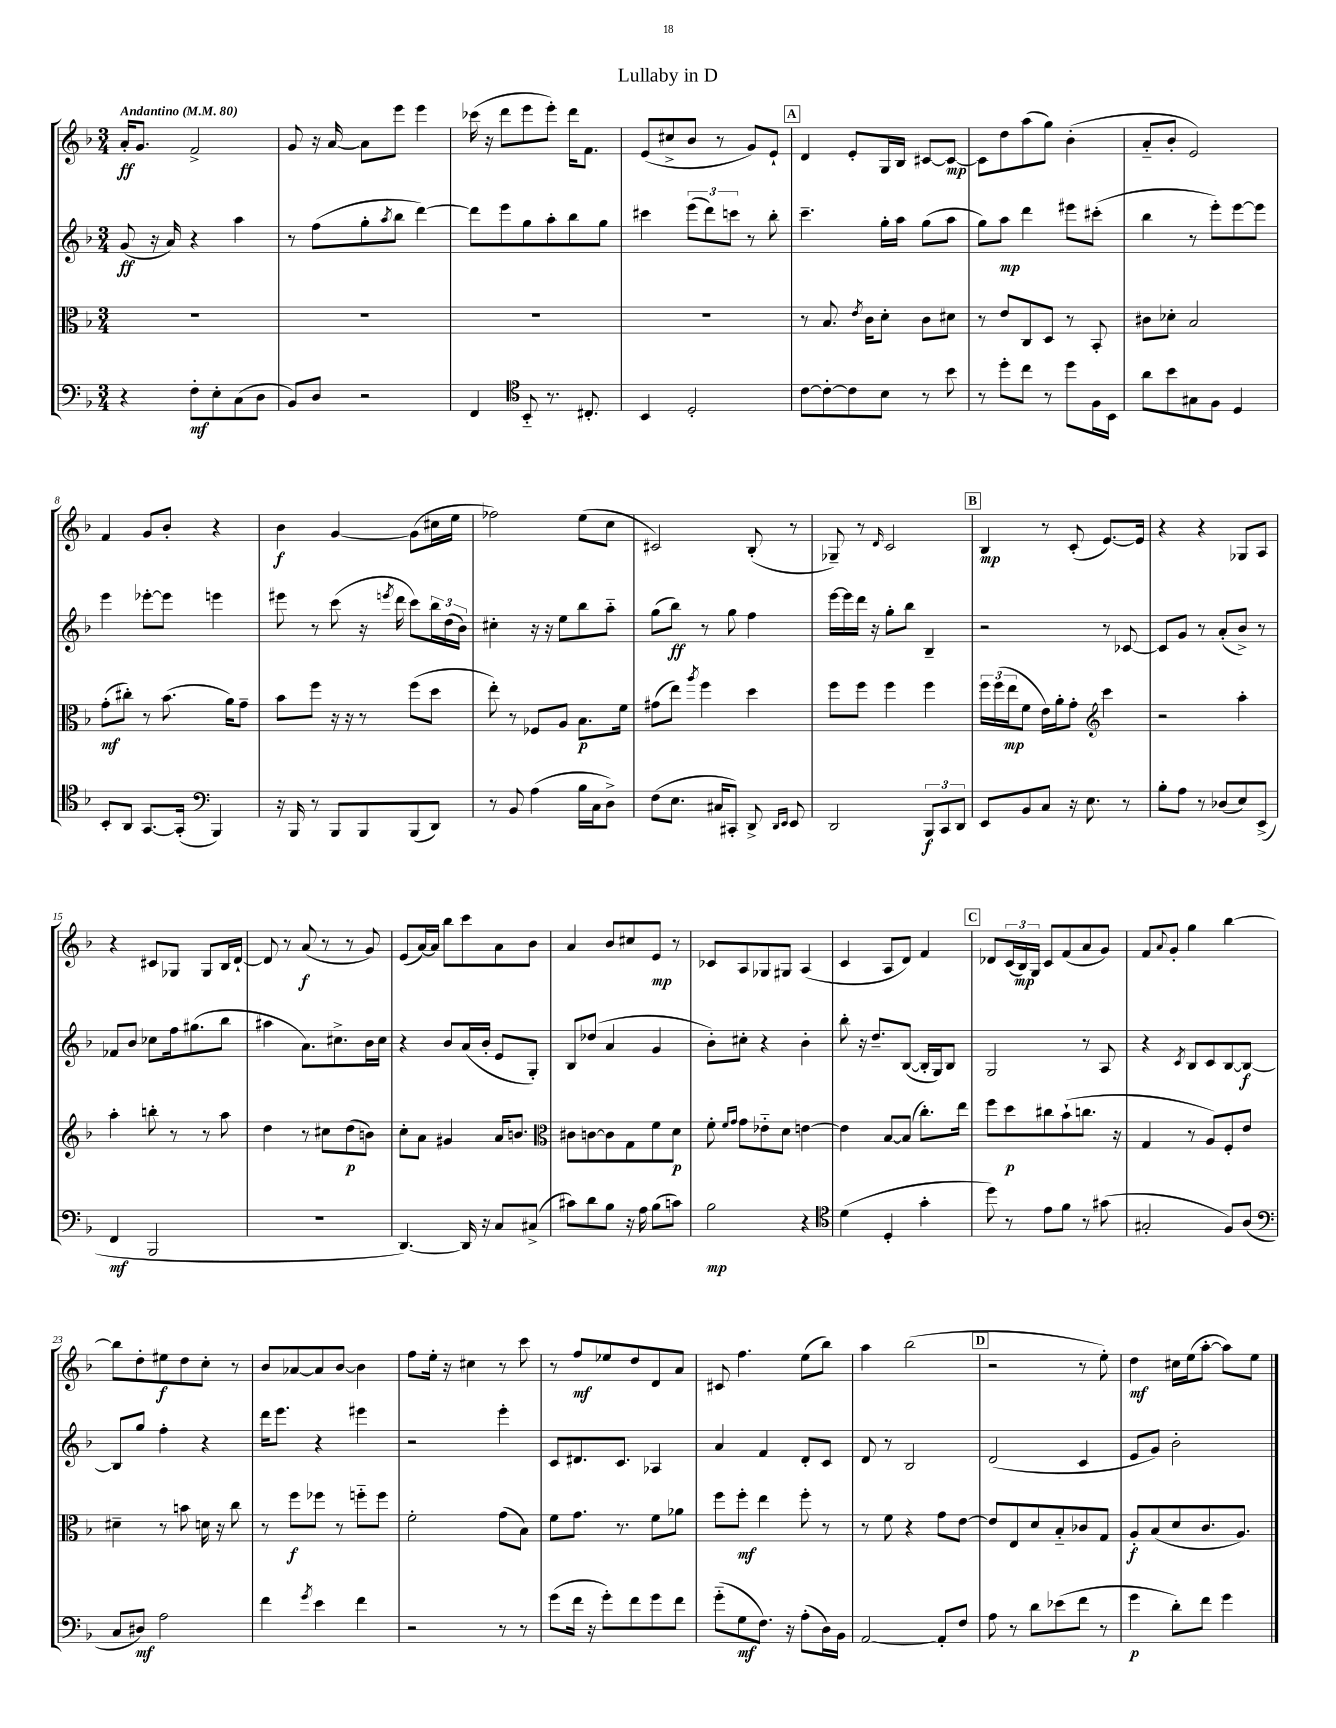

**kern	**dynam	**kern	**dynam	**kern	**dynam	**kern	**dynam
*part4	*part4	*part3	*part3	*part2	*part2	*part1	*part1
*staff4	*staff4	*staff3	*staff3	*staff2	*staff2	*staff1	*staff1
*clefF4	*	*clefC3	*	*clefG2	*	*clefG2	*
*k[b-]	*	*k[b-]	*	*k[b-]	*	*k[b-]	*
*M3/4	*	*M3/4	*	*M3/4	*	*M3/4	*
*MM80	*	*MM80	*	*MM80	*	*MM80	*
=1	=1	=1	=1	=1	=1	=1	=1
!	!	!	!	!	!	!LO:TX:a:B:t=Andantino	!
4r	.	2.r	.	(8g/	ff	16a'/KL	ff
.	.	.	.	.	.	8.g/J	.
.	.	.	.	16r	.	.	.
.	.	.	.	16a/)	.	.	.
8F'\L	mf	.	.	4r	.	2f^/	.
8E'\	.	.	.	.	.	.	.
(8C\	.	.	.	4aa\	.	.	.
8D\J	.	.	.	.	.	.	.
=2	=2	=2	=2	=2	=2	=2	=2
8BB-/L)	.	2.r	.	8r	.	8g/	.
8D/J	.	.	.	(8ff\L	.	16r	.
.	.	.	.	.	.	[16a/	.
2r	.	.	.	8gg'\	.	8a\L]	.
.	.	.	.	8qaa/	.	.	.
.	.	.	.	8bb-\J	.	8eee\J	.
.	.	.	.	[4ddd\)	.	4eee\	.
=3	=3	=3	=3	=3	=3	=3	=3
4FF/	.	2.r	.	8ddd\L]	.	(16ccc-X\	.
.	.	.	.	.	.	16r	.
.	.	.	.	8eee\	.	8ddd\L	.
*clefC4	*	*	*	*	*	*	*
8BB-/	.	.	.	8gg\	.	8eee\	.
8.r	.	.	.	8aa'\	.	8eee'\J)	.
.	.	.	.	8bb-\	.	16ddd\KL	.
8.C#X'/	.	.	.	.	.	8.f\J	.
.	.	.	.	8gg\J	.	.	.
=4	=4	=4	=4	=4	=4	=4	=4
4BB-/	.	2.r	.	4ccc#X\	.	(8e/L	.
.	.	.	.	.	.	8cc#X^/	.
2D'/	.	.	.	(12eee\L	.	8b-/J	.
.	.	.	.	12ddd\)	.	.	.
.	.	.	.	.	.	8r	.
.	.	.	.	12cccn\J	.	.	.
.	.	.	.	8r	.	8g/L)	.
.	.	.	.	8bb-'\	.	8e`/J	.
!!LO:REH:place=s1:t=A
=5	=5	=5	=5	=5	=5	=5	=5
[8c\L	.	8r	.	4.ccc~\	.	4d/	.
8c'\_	.	8.B-/	.	.	.	.	.
8c\]	.	.	.	.	.	8e'/L	.
.	.	8qe/	.	.	.	.	.
.	.	16c\KL	.	.	.	.	.
8B-\J	.	8d'\J	.	16gg'\LL	.	16G/L	.
.	.	.	.	16aa\JJ	.	16B-/JJ	.
8r	.	8c\L	.	(8gg\L	.	[8c#X/L	.
8b-\	.	8d#X\J	.	8aa\J	.	8c#/J_	mp
=6	=6	=6	=6	=6	=6	=6	=6
8r	.	8r	.	8gg\L)	.	8c#\L]	.
8dd'\L	.	8e/L	.	8aa\J	mp	8dd\	.
8cc\J	.	8C/	.	4ddd\	.	(8aa\	.
8r	.	8D/J	.	.	.	8gg\J)	.
8dd\L	.	8r	.	8eee#X\L	.	(4b-'\	.
16F\L	.	8BB-'/	.	(8ccc#X'\J	.	.	.
16BB-\JJ	.	.	.	.	.	.	.
=7	=7	=7	=7	=7	=7	=7	=7
8a\L	.	8c#X\L	.	4bb-\	.	8a/L	.
8b-\	.	8d-X'\J	.	.	.	8b-'/J	.
8G#X\	.	2B-/	.	8r	.	2e/)	.
8F\J	.	.	.	8eee'\L)	.	.	.
4D/	.	.	.	[8eee\	.	.	.
.	.	.	.	8eee\J]	.	.	.
!!LO:LB:g=z
=8	=8	=8	=8	=8	=8	=8	=8
8BB-'/L	.	(8g'\L	mf	4eee\	.	4f/	.
8AA/J	.	8cc#X'\J)	.	.	.	.	.
[8.GG/L	.	8r	.	[8eee-X'\L	.	8g/L	.
.	.	(8.b-\	.	8eee-\J]	.	8b-'/J	.
(16GG'/Jk]	.	.	.	.	.	.	.
*clefF4	*	*	*	*	*	*	*
4BBB-/)	.	.	.	4eeen\	.	4r	.
.	.	16a\KL)	.	.	.	.	.
.	.	8g~\J	.	.	.	.	.
=9	=9	=9	=9	=9	=9	=9	=9
16r	.	8b-\L	.	8eee#X\	.	4b-\	f
16BBB-/	.	.	.	.	.	.	.
8r	.	8ff\J	.	8r	.	.	.
8BBB-/L	.	16r	.	(8ccc\	.	[4g/	.
.	.	16r	.	.	.	.	.
8BBB-/	.	8r	.	16r	.	.	.
.	.	.	.	8qeeen/	.	.	.
.	.	.	.	16ddd\	.	.	.
(8BBB-/	.	(8ff\L	.	8ccc\L)	.	(8g\L]	.
8DD/J)	.	8dd\J	.	24bb-\L	.	16cc#X\L	.
.	.	.	.	(24dd\	.	.	.
.	.	.	.	.	.	16ee\JJ	.
.	.	.	.	24b-\JJ)	.	.	.
=10	=10	=10	=10	=10	=10	=10	=10
8r	.	8ee'\)	.	4cc#X'\	.	2ff-X\)	.
8BB-/	.	8r	.	.	.	.	.
(4A\	.	8F-X/L	.	16r	.	.	.
.	.	.	.	16r	.	.	.
.	.	8A/J	.	8ee\L	.	.	.
16B-\LL	.	8.B-\L	p	8bb-\	.	(8ee\L	.
16C\J	.	.	.	.	.	.	.
8D^\J)	.	.	.	8aa\J	.	8cc\J	.
.	.	16f\Jk	.	.	.	.	.
=11	=11	=11	=11	=11	=11	=11	=11
(8F\L	.	(8g#X\L	.	(8gg\L	.	2c#X/)	.
8.E\J	.	8ee\J)	.	8bb-\J)	ff	.	.
.	.	8qaa/	.	.	.	.	.
.	.	4ff\	.	8r	.	.	.
16C#X/KL	.	.	.	.	.	.	.
8CC#X'/J)	.	.	.	8gg\	.	.	.
8DD^/	.	4dd\	.	4ff\	.	(8B-'/	.
16qqDD/LL	.	.	.	.	.	.	.
16qqEE/JJ	.	.	.	.	.	.	.
8EE/	.	.	.	.	.	8r	.
=12	=12	=12	=12	=12	=12	=12	=12
2DD/	.	8ff\L	.	[16eee\LL	.	8G-X~/)	.
.	.	.	.	16eee\]	.	.	.
.	.	8ff\J	.	16ddd\JJ	.	8r	.
.	.	.	.	16r	.	.	.
.	.	.	.	.	.	16qqd/	.
.	.	4ff\	.	8gg'\L	.	2c/	.
.	.	.	.	8bb-\J	.	.	.
12BBB-/L	f	4ff\	.	4B-~/	.	.	.
12CC/	.	.	.	.	.	.	.
12DD/J	.	.	.	.	.	.	.
!!LO:REH:place=s1:t=B
=13	=13	=13	=13	=13	=13	=13	=13
8EE/L	.	24ff\LL	.	2r	.	4B-/	mp
.	.	(24ff\	.	.	.	.	.
.	.	24ee\J	mp	.	.	.	.
8BB-/	.	8f\J	.	.	.	.	.
8C/J	.	16e\LL)	.	.	.	8r	.
.	.	16a'\J	.	.	.	.	.
16r	.	8g'\J	.	.	.	(8c'/	.
8.E\	.	.	.	.	.	.	.
*	*	*clefG2	*	*	*	*	*
.	.	4ccc\	.	8r	.	[8.e/L)	.
8r	.	.	.	[8c-X/	.	.	.
.	.	.	.	.	.	16e/Jk]	.
=14	=14	=14	=14	=14	=14	=14	=14
8B-'\L	.	2r	.	8c-/L]	.	4r	.
8A\J	.	.	.	8g/J	.	.	.
8r	.	.	.	8r	.	4r	.
(8D-X/L	.	.	.	(8a'/L	.	.	.
8E/)	.	4aa'\	.	8b-^/J)	.	8G-X/L	.
(8EE^/J	.	.	.	8r	.	8A/J	.
!!LO:LB:g=z
=15	=15	=15	=15	=15	=15	=15	=15
4FF/	mf	4aa'\	.	8f-X/L	.	4r	.
.	.	.	.	8b-/J	.	.	.
2BBB-/	.	8bbn'\	.	8cc-X\L	.	8c#X/L	.
.	.	8r	.	16ff\k	.	8G-X/J	.
.	.	.	.	(8.gg#X\	.	.	.
.	.	8r	.	.	.	8G-/L	.
.	.	8aa\	.	8bb-\J	.	16B-/L	.
.	.	.	.	.	.	[16d`/JJ	.
=16	=16	=16	=16	=16	=16	=16	=16
2.r	.	4dd\	.	4aa#X\	.	8d/]	.
.	.	.	.	.	.	8r	.
.	.	8r	.	8.a\L)	.	(8a/	f
.	.	8cc#X\L	.	.	.	8r	.
.	.	.	.	8.cc#X^\	.	.	.
.	.	(8dd\	p	.	.	8r	.
.	.	8bn\J)	.	16b-\L	.	8g/)	.
.	.	.	.	16cc#\JJ	.	.	.
=17	=17	=17	=17	=17	=17	=17	=17
[4.DD/)	.	8cc'\L	.	4r	.	(8e/L	.
.	.	8a\J	.	.	.	[16a/L)	.
.	.	.	.	.	.	16a/JJ]	.
.	.	4g#X/	.	8b-/L	.	8bb-\L	.
16DD/]	.	.	.	(16a/L	.	8ccc\	.
16r	.	.	.	16b-'/JJ	.	.	.
8C/L	.	16a/KL	.	8e/L	.	8a\	.
.	.	8.bn/J	.	.	.	.	.
(8C#X^/J	.	.	.	8G'/J)	.	8b-\J	.
=18	=18	=18	=18	=18	=18	=18	=18
*	*	*clefC3	*	*	*	*	*
8c#X\L)	.	8c#X\L	.	8B-/L	.	4a/	.
8d\	.	[8cn\	.	(8dd-X/J	.	.	.
8B-\J	.	8c\]	.	4a/	.	8b-/L	.
16r	.	8G\	.	.	.	8cc#X/	.
16A\	.	.	.	.	.	.	.
(8B-\L	.	8f\	.	4g/	.	8e/J	mp
8cn\J)	.	8d\J	p	.	.	8r	.
=19	=19	=19	=19	=19	=19	=19	=19
2B-\	mp	8f'\	.	8b-'\L)	.	8c-X/L	.
.	.	16qqf/LL	.	.	.	.	.
.	.	16qqg/JJ	.	.	.	.	.
.	.	8g\L	.	8cc#X'\J	.	8A/	.
.	.	8e-X\	.	4r	.	8G-X/	.
.	.	8d\J	.	.	.	8G#X/J	.
4r	.	[4en\	.	4b-'\	.	(4A/	.
=20	=20	=20	=20	=20	=20	=20	=20
*clefC4	*	*	*	*	*	*	*
(4d\	.	4e\]	.	8bb-'\	.	4c/	.
.	.	.	.	16r	.	.	.
.	.	.	.	8.dd~/L	.	.	.
4D'/	.	[8B-/L	.	.	.	8A/L	.
.	.	(8B-/J]	.	([8B-/J	.	8d/J)	.
4g'\	.	8.cc'\L)	.	16B-'/LL]	.	4f/	.
.	.	.	.	16G/J)	.	.	.
.	.	.	.	8B-/J	.	.	.
.	.	16ee\Jk	.	.	.	.	.
!!LO:REH:place=s1:t=C
=21	=21	=21	=21	=21	=21	=21	=21
8dd\)	.	8ff\L	.	2G/	.	8d-X/L	.
8r	.	8dd\	p	.	.	(24c/L	.
.	.	.	.	.	.	24B-/)	mp
.	.	.	.	.	.	24G/JJ	.
8e\L	.	8cc#X\	.	.	.	8c/L	.
8f\J	.	(8b-`\	.	.	.	(8f/	.
8r	.	8.ccn\J	.	8r	.	8a/	.
(8g#X\	.	.	.	8A/	.	8g/J)	.
.	.	16r	.	.	.	.	.
=22	=22	=22	=22	=22	=22	=22	=22
2G#X'/	.	4G/	.	4r	.	8f/L	.
.	.	.	.	.	.	8qqa/	.
.	.	.	.	.	.	8g'/J	.
.	.	.	.	8qc/	.	.	.
.	.	8r	.	8B-/L	.	4gg\	.
.	.	8A/L)	.	8c/	.	.	.
8F/L)	.	8F'/	.	[8B-/	.	[4bb-\	.
(8A/J	.	8e/J	.	8B-/J_	f	.	.
!!LO:LB:g=z
=23	=23	=23	=23	=23	=23	=23	=23
*clefF4	*	*	*	*	*	*	*
8C/L	.	4d#X~\	.	8B-/L]	.	8bb-\L]	.
8D#X/J)	mf	.	.	8gg/J	.	8dd'\	.
2A\	.	8r	.	4ff'\	.	8ee#X\	f
.	.	8bn\	.	.	.	8dd\	.
.	.	16dn\	.	4r	.	8cc'\J	.
.	.	16r	.	.	.	.	.
.	.	8cc\	.	.	.	8r	.
=24	=24	=24	=24	=24	=24	=24	=24
4f\	.	8r	.	16ddd\KL	.	8b-/L	.
.	.	.	.	8.eee\J	.	.	.
.	.	8ff\L	f	.	.	[8a-X/	.
8qg/	.	.	.	.	.	.	.
4e\	.	8ff-X\J	.	4r	.	8a-/]	.
.	.	8r	.	.	.	[8b-/J	.
4f\	.	8ffn\L	.	4eee#X\	.	4b-\]	.
.	.	8ff\J	.	.	.	.	.
=25	=25	=25	=25	=25	=25	=25	=25
2r	.	2f'\	.	2r	.	8ff\L	.
.	.	.	.	.	.	16ee'\Jk	.
.	.	.	.	.	.	16r	.
.	.	.	.	.	.	4cc#X\	.
8r	.	(8g\L	.	4eee'\	.	8r	.
8r	.	8B-\J)	.	.	.	8ccc\	.
=26	=26	=26	=26	=26	=26	=26	=26
(8g\L	.	8f\L	.	8c/L	.	8r	.
16f\Jk	.	8.g\J	.	8.d#X/	.	8ff/L	mf
16r	.	.	.	.	.	.	.
8g'\L)	.	.	.	.	.	8ee-X/	.
.	.	8.r	.	8.c/J	.	.	.
8f\	.	.	.	.	.	8dd/	.
8g\	.	8f\L	.	4A-X/	.	8d/	.
8f\J	.	8a-X\J	.	.	.	8a/J	.
=27	=27	=27	=27	=27	=27	=27	=27
(8g\L	.	8ff\L	.	4a/	.	8c#X/	.
8G\	mf	8ff'\J	mf	.	.	4.ff\	.
8.F\J)	.	4ee\	.	4f/	.	.	.
16r	.	.	.	.	.	.	.
(8A'\L	.	8ff'\	.	8d'/L	.	(8ee\L	.
16D\L)	.	8r	.	8c/J	.	8bb-\J)	.
16BB-\JJ	.	.	.	.	.	.	.
=28	=28	=28	=28	=28	=28	=28	=28
[2AA/	.	8r	.	8d/	.	4aa\	.
.	.	8f\	.	8r	.	.	.
.	.	4r	.	2B-/	.	(2bb-\	.
8AA'/L]	.	8g\L	.	.	.	.	.
8F/J	.	[8e\J	.	.	.	.	.
!!LO:REH:place=s1:t=D
=29	=29	=29	=29	=29	=29	=29	=29
8A\	.	8e/L]	.	(2d/	.	2r	.
8r	.	8E/	.	.	.	.	.
8d\L	.	8d/	.	.	.	.	.
(8e-X\	.	8B-/	.	.	.	.	.
8f\J	.	8c-X/	.	4c/	.	8r	.
8r	.	8G/J	.	.	.	8ee'\)	.
=30	=30	=30	=30	=30	=30	=30	=30
4g\	p	8A'/L	f	8e/L	.	4dd\	mf
.	.	(8B-/	.	8g/J)	.	.	.
8d'\L)	.	8d/	.	2b-'\	.	16cc#X\LL	.
.	.	.	.	.	.	(16ee\J	.
8f\J	.	8.c/	.	.	.	[8aa'\J	.
4g\	.	.	.	.	.	8aa\L])	.
.	.	8.A/J)	.	.	.	.	.
.	.	.	.	.	.	8ee\J	.
==	==	==	==	==	==	==	==
*-	*-	*-	*-	*-	*-	*-	*-
